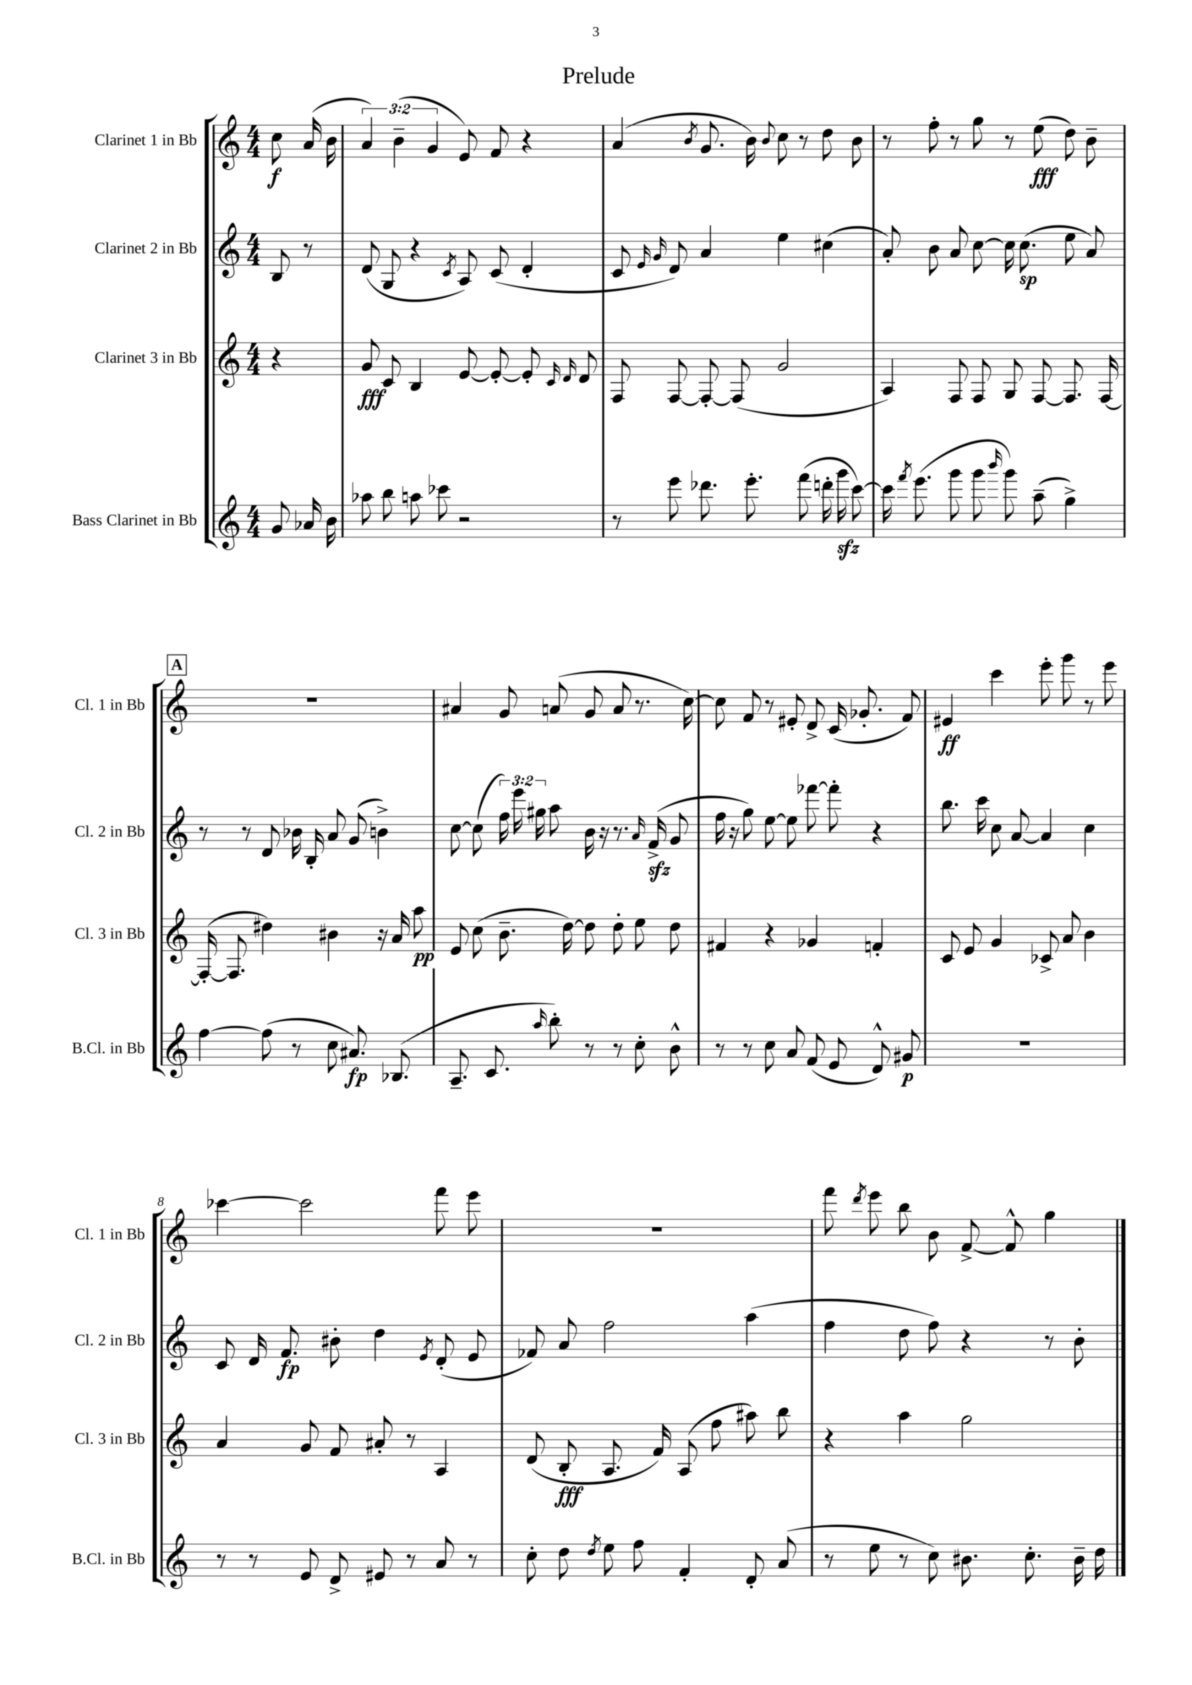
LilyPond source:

\header { title = "Prelude" }
<<
\new StaffGroup <<
\new Staff = "s0" \with { instrumentName = "Clarinet 1 in Bb" shortInstrumentName = "Cl. 1 in Bb" } {
    \clef treble \key c \major \numericTimeSignature \time 4/4 \override Staff.TupletNumber.text = #tuplet-number::calc-fraction-text \partial 4
    \autoBeamOff c''8\f a'16( b'16 |
    \tuplet 3/2 { a'4) b'4--( g'4 } e'8) f'8 r4 |
    a'4( \acciaccatura { b'8 } g'8. b'16) \appoggiatura { b'8 } c''8 r8 d''8 b'8 |
    r8 f''8-. r8 g''8 r8 e''8\fff( d''8) b'8-- |
    \mark \markup { \box "A" } R1 |
    ais'4 g'8 a'8( g'8 a'8 r8. c''16~) |
    c''8 f'8 r8 eis'8-. d'8-> c'16( ges'8.-. f'8) |
    eis'4\ff c'''4 e'''8-. g'''8 r8 e'''8 |
    ces'''4~ ces'''2 f'''8 e'''8 |
    R1 |
    f'''8 \acciaccatura { d'''8 } e'''8 b''8 b'8 f'8~-> f'8-^ g''4 \bar "|." |
}
\new Staff = "s1" \with { instrumentName = "Clarinet 2 in Bb" shortInstrumentName = "Cl. 2 in Bb" } {
    \clef treble \key c \major \numericTimeSignature \time 4/4 \override Staff.TupletNumber.text = #tuplet-number::calc-fraction-text \partial 4
    \autoBeamOff b8 r8 |
    d'8( g8 r4 \acciaccatura { c'8 } a8) c'8( d'4-. |
    c'8 \grace { e'16 g'16 } d'8) a'4 e''4 cis''4( |
    a'8-.) b'8 a'8 c''8~ c''16 c''8.\sp( e''8 a'8) |
    \mark \markup { \box "A" } r8 r8 d'8 bes'16 b16-. a'8 g'8( b'4->) |
    c''8~ c''8( \tuplet 3/2 { f''16) e'''16 gis''16 } a''8 b'16 r16 r8. \grace { a'16 } f'16->\sfz( g'8 |
    f''16 r16 g''8) e''8~ e''8 fes'''8~ fes'''8-. r4 |
    b''8. c'''16 c''8 a'8~ a'4 c''4 |
    c'8 d'16 f'8.\fp bis'8-. d''4 \acciaccatura { e'8 } d'8-.( e'8 |
    fes'8) a'8 f''2 a''4( |
    f''4 d''8 f''8) r4 r8 b'8-. \bar "|." |
}
\new Staff = "s2" \with { instrumentName = "Clarinet 3 in Bb" shortInstrumentName = "Cl. 3 in Bb" } {
    \clef treble \key c \major \numericTimeSignature \time 4/4 \partial 4
    \autoBeamOff r4 |
    g'8\fff c'8 b4 e'8~ e'8~-. e'8-. \grace { c'16 d'16 } d'8 |
    f8 f8~ f8~-. f8( g'2 |
    a4) f8 f8 g8 f8~ f8. f16~ |
    \mark \markup { \box "A" } f16~-.( f8. dis''4) bis'4 r16 a'16 a''8\pp |
    e'8 c''8( b'8.-- d''16~) d''8 d''8-. e''8 d''8 |
    fis'4 r4 ges'4 f'4-. |
    c'8 e'8 g'4 ces'8-> a'8 b'4 |
    a'4 g'8 f'8 ais'8-. r8 a4 |
    d'8( b8-.\fff a8. f'16) a8( f''8 ais''8) b''8 |
    r4 a''4 g''2 \bar "|." |
}
\new Staff = "s3" \with { instrumentName = "Bass Clarinet in Bb" shortInstrumentName = "B.Cl. in Bb" } {
    \clef treble \key c \major \numericTimeSignature \time 4/4 \partial 4
    \autoBeamOff g'8 aes'16 b'16 |
    aes''8 b''8 a''8 ces'''8 r2 |
    r8 e'''8 des'''8. e'''8.-. f'''8( d'''16-. g'''16\sfz c'''8~) |
    c'''16 \acciaccatura { f'''8 } e'''8.( g'''8 g'''8 \grace { b'''16 } g'''8) a''8--( g''4->) |
    \mark \markup { \box "A" } f''4~ f''8( r8 c''8 ais'8.\fp) bes8.( |
    a8.-- c'8. \grace { a''16 } b''8-.) r8 r8 c''8-. b'8-^ |
    r8 r8 c''8 a'8 f'8( e'8 d'8-^) gis'8\p |
    R1 |
    r8 r8 e'8 d'8-> eis'8 r8 a'8 r8 |
    c''8-. d''8 \acciaccatura { d''8 } e''8 f''8 f'4-. d'8-. a'8( |
    r8 e''8 r8 c''8) bis'8. c''8.-. bis'16-- d''16 \bar "|." |
}
>>
>>
